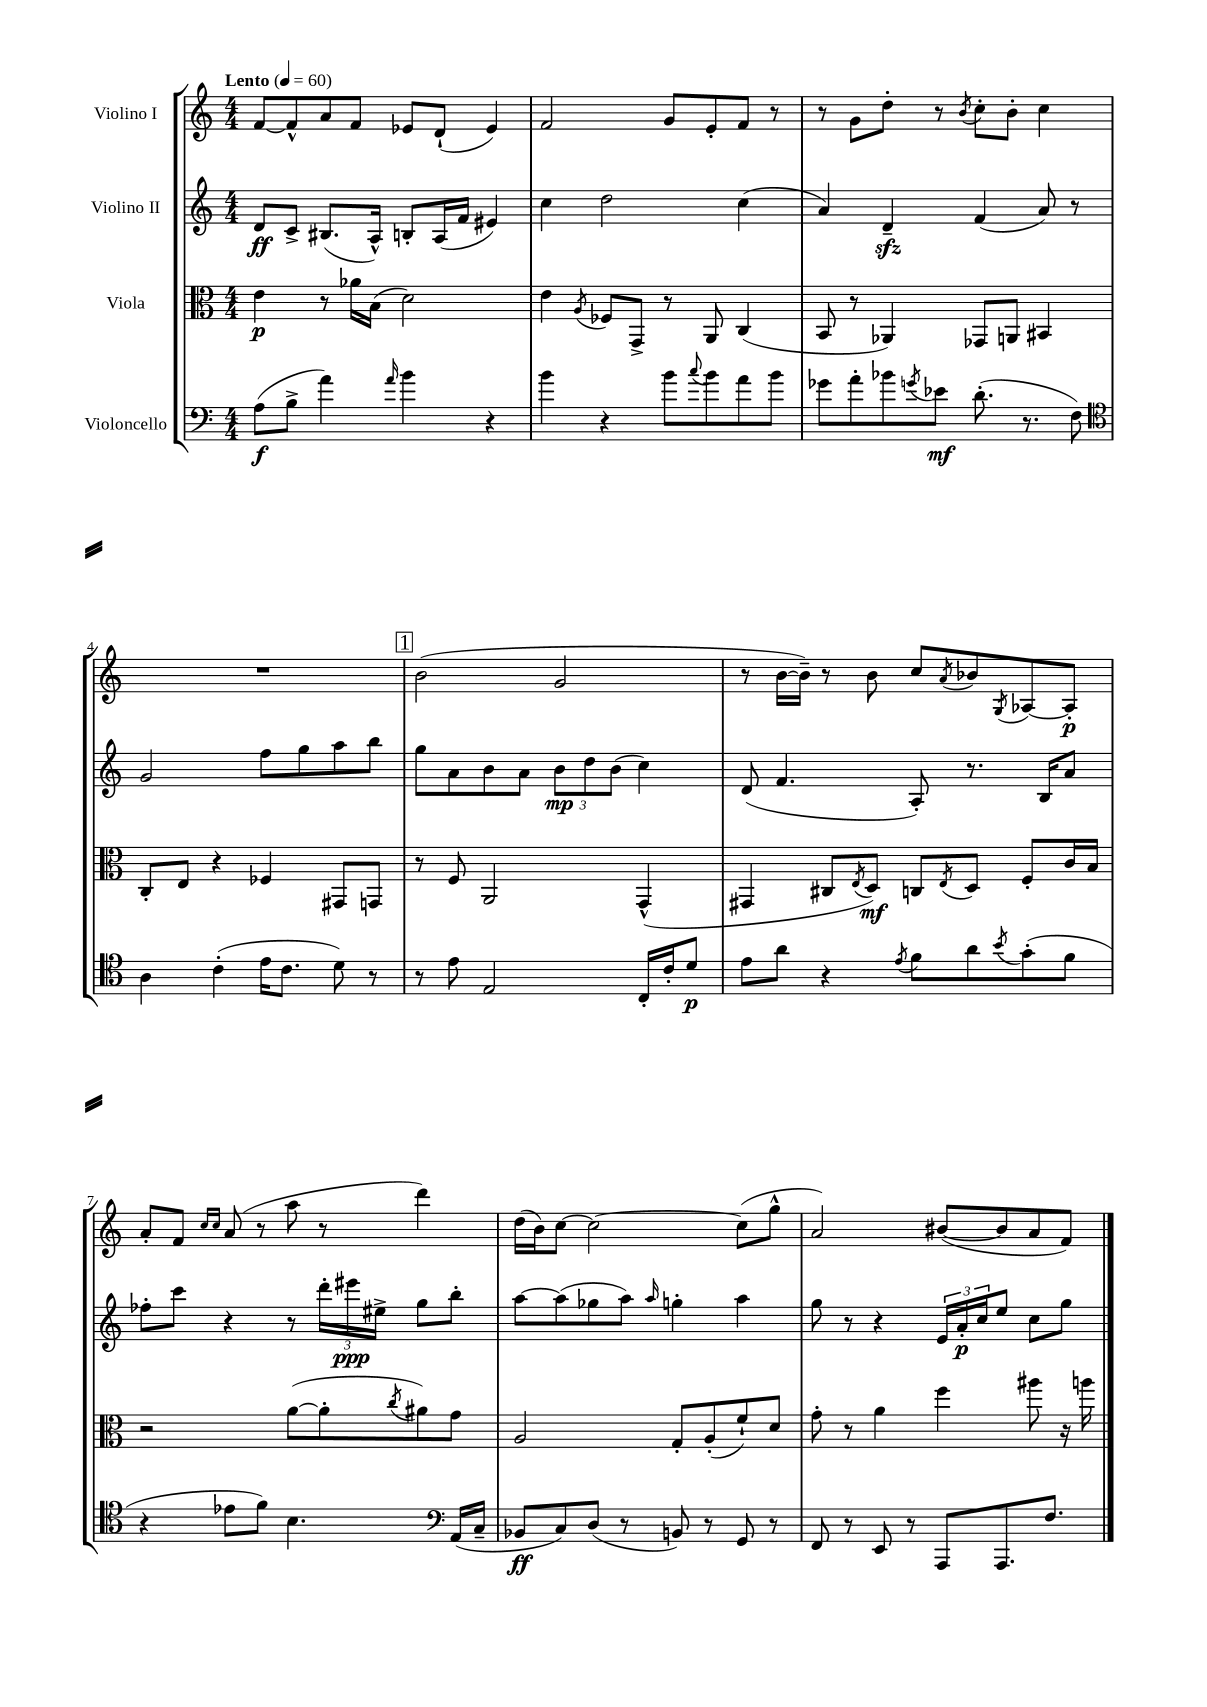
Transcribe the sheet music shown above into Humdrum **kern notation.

**kern	**dynam	**kern	**dynam	**kern	**dynam	**kern	**dynam
*part4	*part4	*part3	*part3	*part2	*part2	*part1	*part1
*staff4	*staff4	*staff3	*staff3	*staff2	*staff2	*staff1	*staff1
*I"Violoncello	*	*I"Viola	*	*I"Violino II	*	*I"Violino I	*
*clefF4	*	*clefC3	*	*clefG2	*	*clefG2	*
*k[]	*	*k[]	*	*k[]	*	*k[]	*
*M4/4	*	*M4/4	*	*M4/4	*	*M4/4	*
*MM60	*	*MM60	*	*MM60	*	*MM60	*
=1	=1	=1	=1	=1	=1	=1	=1
!	!	!	!	!	!	!LO:TX:a:B:t=Lento	!
(8A\L	f	4e\	p	8d/L	ff	[8f/L	.
8B^\J	.	.	.	8c^/J	.	8f^^/]	.
4a\)	.	8r	.	(8.B#X/L	.	8a/	.
.	.	16a-X\LL	.	.	.	8f/J	.
.	.	(16B\JJ	.	16A^^/Jk)	.	.	.
16qqa/	.	.	.	.	.	.	.
4b\	.	2d\)	.	8Bn'/L	.	8e-X/L	.
.	.	.	.	(16A/L	.	(8d`/J	.
.	.	.	.	16f/JJ	.	.	.
4r	.	.	.	4e#X/)	.	4e-/)	.
=2	=2	=2	=2	=2	=2	=2	=2
4b\	.	4e\	.	4cc\	.	2f/	.
.	.	8qA/	.	.	.	.	.
4r	.	8F-X/L	.	2dd\	.	.	.
.	.	8GG^/J	.	.	.	.	.
8b\L	.	8r	.	.	.	8g/L	.
8qqcc/	.	.	.	.	.	.	.
8b\	.	8AA/	.	.	.	8e'/	.
8a\	.	(4C/	.	(4cc\	.	8f/J	.
8b\J	.	.	.	.	.	8r	.
=3	=3	=3	=3	=3	=3	=3	=3
8g-X\L	.	8BB/	.	4a/)	.	8r	.
8a'\	.	8r	.	.	.	8g\L	.
8b-X\	.	4AA-X/)	.	4dzz~/	.	8dd'\J	.
8qgn/	.	.	.	.	.	.	.
8e-X\J	mf	.	.	.	.	8r	.
.	.	.	.	.	.	8qb/	.
(8.d'\	.	8GG-X/L	.	(4f/	.	8cc'\L	.
.	.	8AAn/J	.	.	.	8b'\J	.
8.r	.	.	.	.	.	.	.
.	.	4BB#X/	.	8a/)	.	4cc\	.
8F\)	.	.	.	8r	.	.	.
!!LO:LB:g=z
=4	=4	=4	=4	=4	=4	=4	=4
*clefC4	*	*	*	*	*	*	*
4A\	.	8C'/L	.	2g/	.	1r	.
.	.	8E/J	.	.	.	.	.
(4c'\	.	4r	.	.	.	.	.
16e\KL	.	4F-X/	.	8ff\L	.	.	.
8.c\J	.	.	.	.	.	.	.
.	.	.	.	8gg\	.	.	.
8d\)	.	8GG#X/L	.	8aa\	.	.	.
8r	.	8GGn/J	.	8bb\J	.	.	.
!!LO:REH:place=s1:t=1
=5	=5	=5	=5	=5	=5	=5	=5
8r	.	8r	.	8gg\L	.	(2b\	.
8e\	.	8F/	.	8a\	.	.	.
2E/	.	2AA/	.	8b\	.	.	.
.	.	.	.	8a\J	.	.	.
.	.	.	.	12b\L	mp	2g/	.
.	.	.	.	12dd\	.	.	.
.	.	.	.	(12b\J	.	.	.
16C'/LL	.	(4GG^^/	.	4cc\)	.	.	.
16c'/J	.	.	.	.	.	.	.
8d/J	p	.	.	.	.	.	.
=6	=6	=6	=6	=6	=6	=6	=6
8e\L	.	4GG#X/	.	(8d/	.	8r	.
8a\J	.	.	.	4.f/	.	[16b\LL	.
.	.	.	.	.	.	16b~\JJ])	.
4r	.	8C#X/L	.	.	.	8r	.
.	.	8qE/	.	.	.	.	.
.	.	8D/J)	mf	.	.	8b\	.
8qe/	.	.	.	.	.	.	.
8f\L	.	8Cn/L	.	8A'/)	.	8cc/L	.
.	.	8qE/	.	.	.	8qa/	.
8a\	.	8D/J	.	8.r	.	8b-X/	.
8qb/	.	.	.	.	.	8qG/	.
(8g'\	.	8F'/L	.	.	.	[8A-X/	.
.	.	.	.	16B/KL	.	.	.
8f\J	.	16c/L	.	8a/J	.	8A-'/J]	p
.	.	16B/JJ	.	.	.	.	.
!!LO:LB:g=z
=7	=7	=7	=7	=7	=7	=7	=7
4r	.	2r	.	8ff-X'\L	.	8a'/L	.
.	.	.	.	8ccc\J	.	8f/J	.
.	.	.	.	.	.	16qqcc/LL	.
.	.	.	.	.	.	16qqcc/JJ	.
8e-X\L	.	.	.	4r	.	(8a/	.
8f\J)	.	.	.	.	.	8r	.
4.B\	.	([8a\L	.	8r	.	8aa\	.
.	.	8a'\]	.	24ddd'\LL	.	8r	.
.	.	.	.	24eee#X\	ppp	.	.
.	.	.	.	24ee#X^\JJ	.	.	.
.	.	8qcc/	.	.	.	.	.
.	.	8a#X\)	.	8gg\L	.	4ddd\)	.
*clefF4	*	*	*	*	*	*	*
(16AA/LL	.	8g\J	.	8bb'\J	.	.	.
16C~/JJ	.	.	.	.	.	.	.
=8	=8	=8	=8	=8	=8	=8	=8
8BB-X/L	ff	2A/	.	[8aa\L	.	(16dd\LL	.
.	.	.	.	.	.	16b\J)	.
8C/)	.	.	.	(8aa\]	.	[8cc\J	.
(8D/J	.	.	.	8gg-X\	.	2cc\_	.
8r	.	.	.	8aa\J)	.	.	.
.	.	.	.	16qqaa/	.	.	.
8BBn/)	.	8G'/L	.	4ggn'\	.	.	.
8r	.	(8A'/	.	.	.	.	.
8GG/	.	8f`/)	.	4aa\	.	(8cc\L]	.
8r	.	8d/J	.	.	.	8gg^^\J	.
=9	=9	=9	=9	=9	=9	=9	=9
8FF/	.	8g'\	.	8gg\	.	2a/)	.
8r	.	8r	.	8r	.	.	.
8EE/	.	4a\	.	4r	.	.	.
8r	.	.	.	.	.	.	.
8AAA/L	.	4ff\	.	24e/LL	.	([8b#X/L	.
.	.	.	.	24a'/	p	.	.
.	.	.	.	24cc/J	.	.	.
8.AAA/	.	.	.	8ee/J	.	8b#/]	.
.	.	8aa#X\	.	8cc\L	.	8a/	.
8.F/J	.	.	.	.	.	.	.
.	.	16r	.	8gg\J	.	8f/J)	.
.	.	16aan\	.	.	.	.	.
==	==	==	==	==	==	==	==
*-	*-	*-	*-	*-	*-	*-	*-
